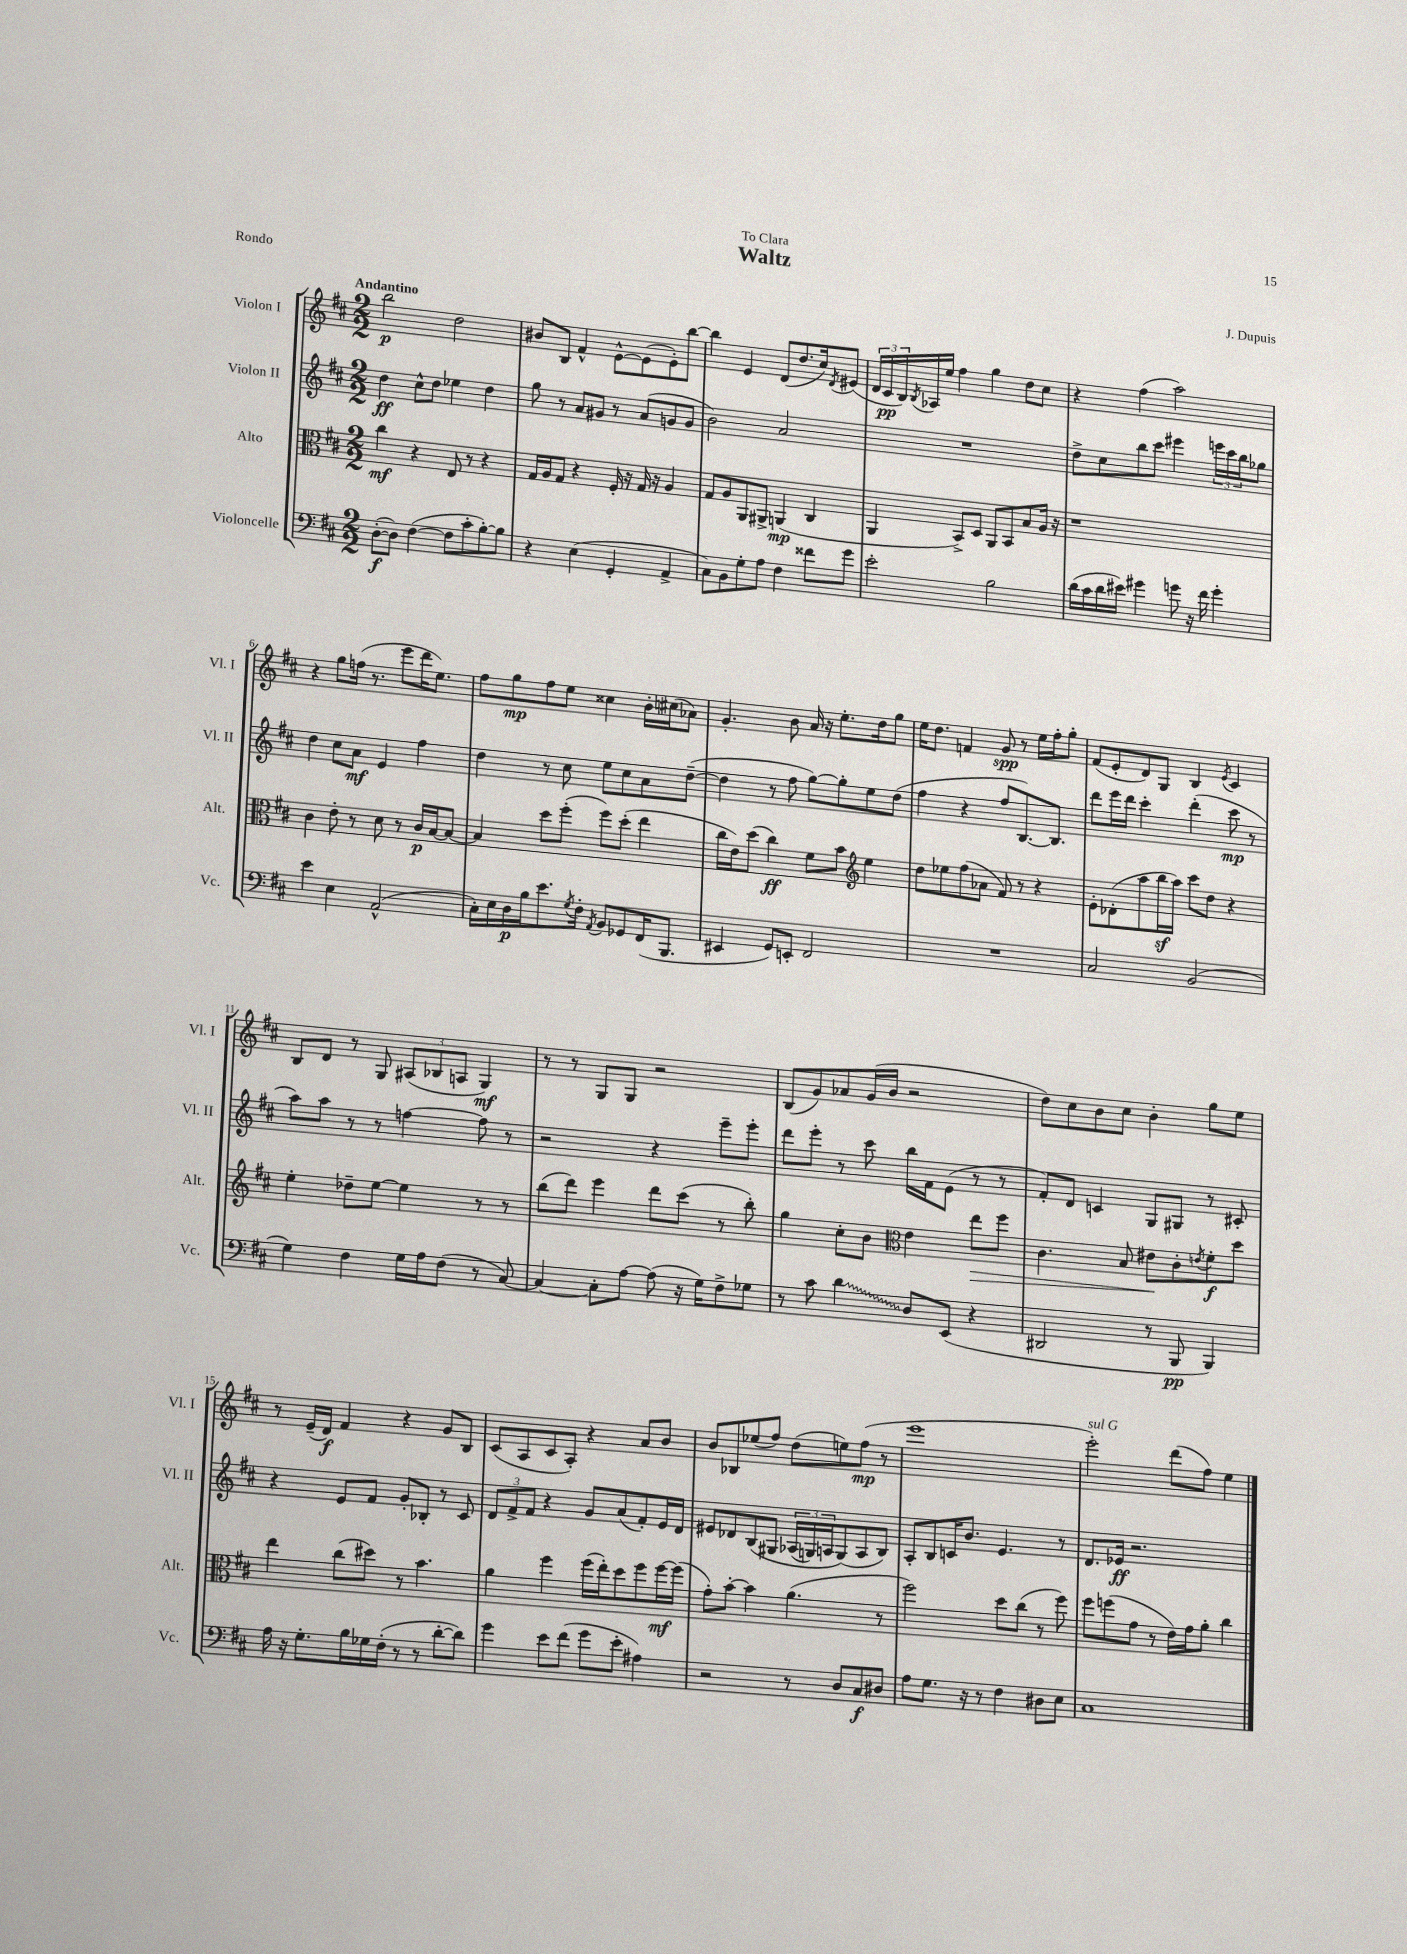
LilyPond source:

\header { title = "Waltz" composer = "J. Dupuis" dedication = "To Clara" piece = "Rondo" }
<<
\new StaffGroup <<
\new Staff = "s0" \with { instrumentName = "Violon I" shortInstrumentName = "Vl. I" } {
    \clef treble \key d \major \numericTimeSignature \time 2/2 \tempo "Andantino"
    b''2\p d''2 |
    bis'8 b8 fis'4-^ e'8~-^ e'8( e'8-.) b''8~ |
    b''4 e'4 d'8( d''8. cis''16) \acciaccatura { d'8 } eis'8( |
    \tuplet 3/2 { d'16 cis'16\pp b16) } \acciaccatura { b8 } aes16 e''16 fis''4 g''4 d''8 cis''8 |
    r4 fis''4( a''2) |
    r4 g''8 f''16( r8. e'''8 d'''16 e''8.) |
    fis''8 g''8\mp fis''8 e''8 cisis''4 b'16-. cis''16( aes'8) |
    g'4.-. b'8 a'16 r16 e''8.-. d''16 g''8 |
    e''16 d''8. f'4 g'8\spp r8 e''16 fis''16-. g''8-. |
    fis'8( e'8-. d'8) g8 b4 \acciaccatura { e'8 } cis'4 |
    b8 d'8 r8 g8 \tuplet 3/2 { ais8( bes8 a8 } g4\mf) |
    r8 r8 g8 g8 r2 |
    b8( g'8) aes'8 g'16( b'16 r2 |
    d''8) cis''8 b'8 cis''8 b'4-. g''8 e''8 |
    r8 e'16--( d'16\f) fis'4 r4 g'8 b8 |
    cis'8( a8 cis'8 a8-.) r4 a'8 b'8 |
    b'8 bes8 ees''8( fis''8) d''8( e''8) fis''8\mp( r8 |
    e'''1 |
    e'''2-.^\markup { \italic "sul G" }) d'''8( fis''8) e''4 \bar "|." |
}
\new Staff = "s1" \with { instrumentName = "Violon II" shortInstrumentName = "Vl. II" } {
    \clef treble \key d \major \numericTimeSignature \time 2/2
    d''4\ff cis''8-^ d''8 ees''4 d''4 |
    g''8 r8 a'8 gis'8 r8 a'8( g'8 g'8 |
    b'2) a'2 |
    R1 |
    d''8-> cis''8 b''8 cis'''8 eis'''4 \tuplet 3/2 { e'''16 cis'''16 b''16 } ges''8 |
    d''4 cis''8 a'8\mf e'4 fis''4 |
    d''4 r8 cis''8 e''8 cis''8 a'8 d''8~--( |
    d''4 r8 fis''8 g''8~) g''8-. e''8 d''8( |
    fis''4 r4 fis''8 b8.~) b8. |
    d'''8 e'''16 d'''16 cis'''4-. d'''4-.( cis'''8\mp r8 |
    a''8) a''8 r8 r8 f''4~ f''8 r8 |
    r2 r4 e'''8-- e'''8-. |
    d'''8 e'''8-. r8 cis'''8 b''16 fis'16 e'8( r8 r8 |
    fis'8-.) d'8 c'4 g8 gis8 r8 cis'8-. |
    r4 e'8 fis'8 g'8-. bes8-. r8 cis'8 |
    \tuplet 3/2 { d'8 fis'8-> fis'8 } r4 g'8 a'8( fis'8-.) e'16 d'16 |
    eis'8 des'8 b8\( gis8 \tuplet 3/2 { aes16( g16) a16 } g8(\) a8 b8) |
    a8-. b8 c'16 b'8. e'4. r8 |
    d'8. ees'16\ff r2. \bar "|." |
}
\new Staff = "s2" \with { instrumentName = "Alto" shortInstrumentName = "Alt." } {
    \clef alto \key d \major \numericTimeSignature \time 2/2
    cis''4\mf r4 e8 r8 r4 |
    g16 a16 g8 r4 fis16-. r16 g16 r16 a4 |
    g8 a8 a,8 ais,8-> a,4\mp( cis4 |
    a,4 b,8->) d8 a,8 b,8 b8 a16 r16 |
    r1 |
    cis'4 e'8-. r8 d'8 r8 cis'16\p b16~ b8~ |
    b4 d''8 fis''8-.( fis''8) d''8-.( e''4 |
    cis''16 e'16) d''8( cis''4\ff) fis'8 b'8 \clef treble e''4 |
    d''8 ees''8 fis''8( aes'8 fis'8) r8 r4 |
    e'8-. des'8-.( a''8 b''16\sf a''16) cis'''8 d''8 r4 |
    e''4-. des''8-- e''8~ e''4 r8 r8 |
    b''8( d'''8) e'''4 d'''8 cis'''8( r8 b''8-.) |
    g''4 cis''8-. b'8 \clef alto e'4 e''8\> fis''8 |
    cis'4. b8 eis'8\! cis'8-. \acciaccatura { e'8 } fis'8-.\f d''8 |
    e''4 cis''8( dis''8) r8 b'4. |
    a'4 fis''4 fis''16( e''16-.) d''8 fis''8 fis''16~\mf fis''16( |
    g'8-.) b'8~-. b'4 a'4.( r8 |
    fis''2) d''8 cis''8( r8 fis''8) |
    fis''8 f''8( g'8 r8 e'16) g'16 a'8-. cis''4 \bar "|." |
}
\new Staff = "s3" \with { instrumentName = "Violoncelle" shortInstrumentName = "Vc." } {
    \clef bass \key d \major \numericTimeSignature \time 2/2
    d8~-.\f( d8) fis4~( fis8 cis'8-. b8~-.) b8 |
    r4 e4( g,4-. a,4-> |
    cis8) b,8 g8-. a8 fis4 fisis'8 g'8 |
    e'2-. b2 |
    d'16( cis'16 d'16 eis'16) gis'4 g'8 r16 fis'16 g'4-. |
    e'4 e4 a,2-^( |
    cis16-.) e16 d16\p b16 e'8. \acciaccatura { g8 } fis16-. \acciaccatura { a,8 } b,8 ges,8 fis,16( b,,8. |
    eis,4 g,8) e,8-. fis,2 |
    R1 |
    cis2 b,2( |
    g4) fis4 g16 a16 fis8( r8 cis8~) |
    cis4~ cis8-. a8~ a8( r16 g16) fis8-> ges8 |
    r8 cis'8 \once \override Glissando.style = #'zigzag d'4\glissando d8 e,8( r4 |
    dis,2 r8 b,,8\pp b,,4) |
    a16 r16 g8.-. b16 ges16 fis16-.( r8 r8 d'8~-. d'8) |
    g'4 e'8 fis'8( g'8 e'8-. ais4) |
    r2 r8 d8 cis8\f dis8 |
    a8 g8. r16 r8 fis4 dis8 e8 |
    cis1 \bar "|." |
}
>>
>>
